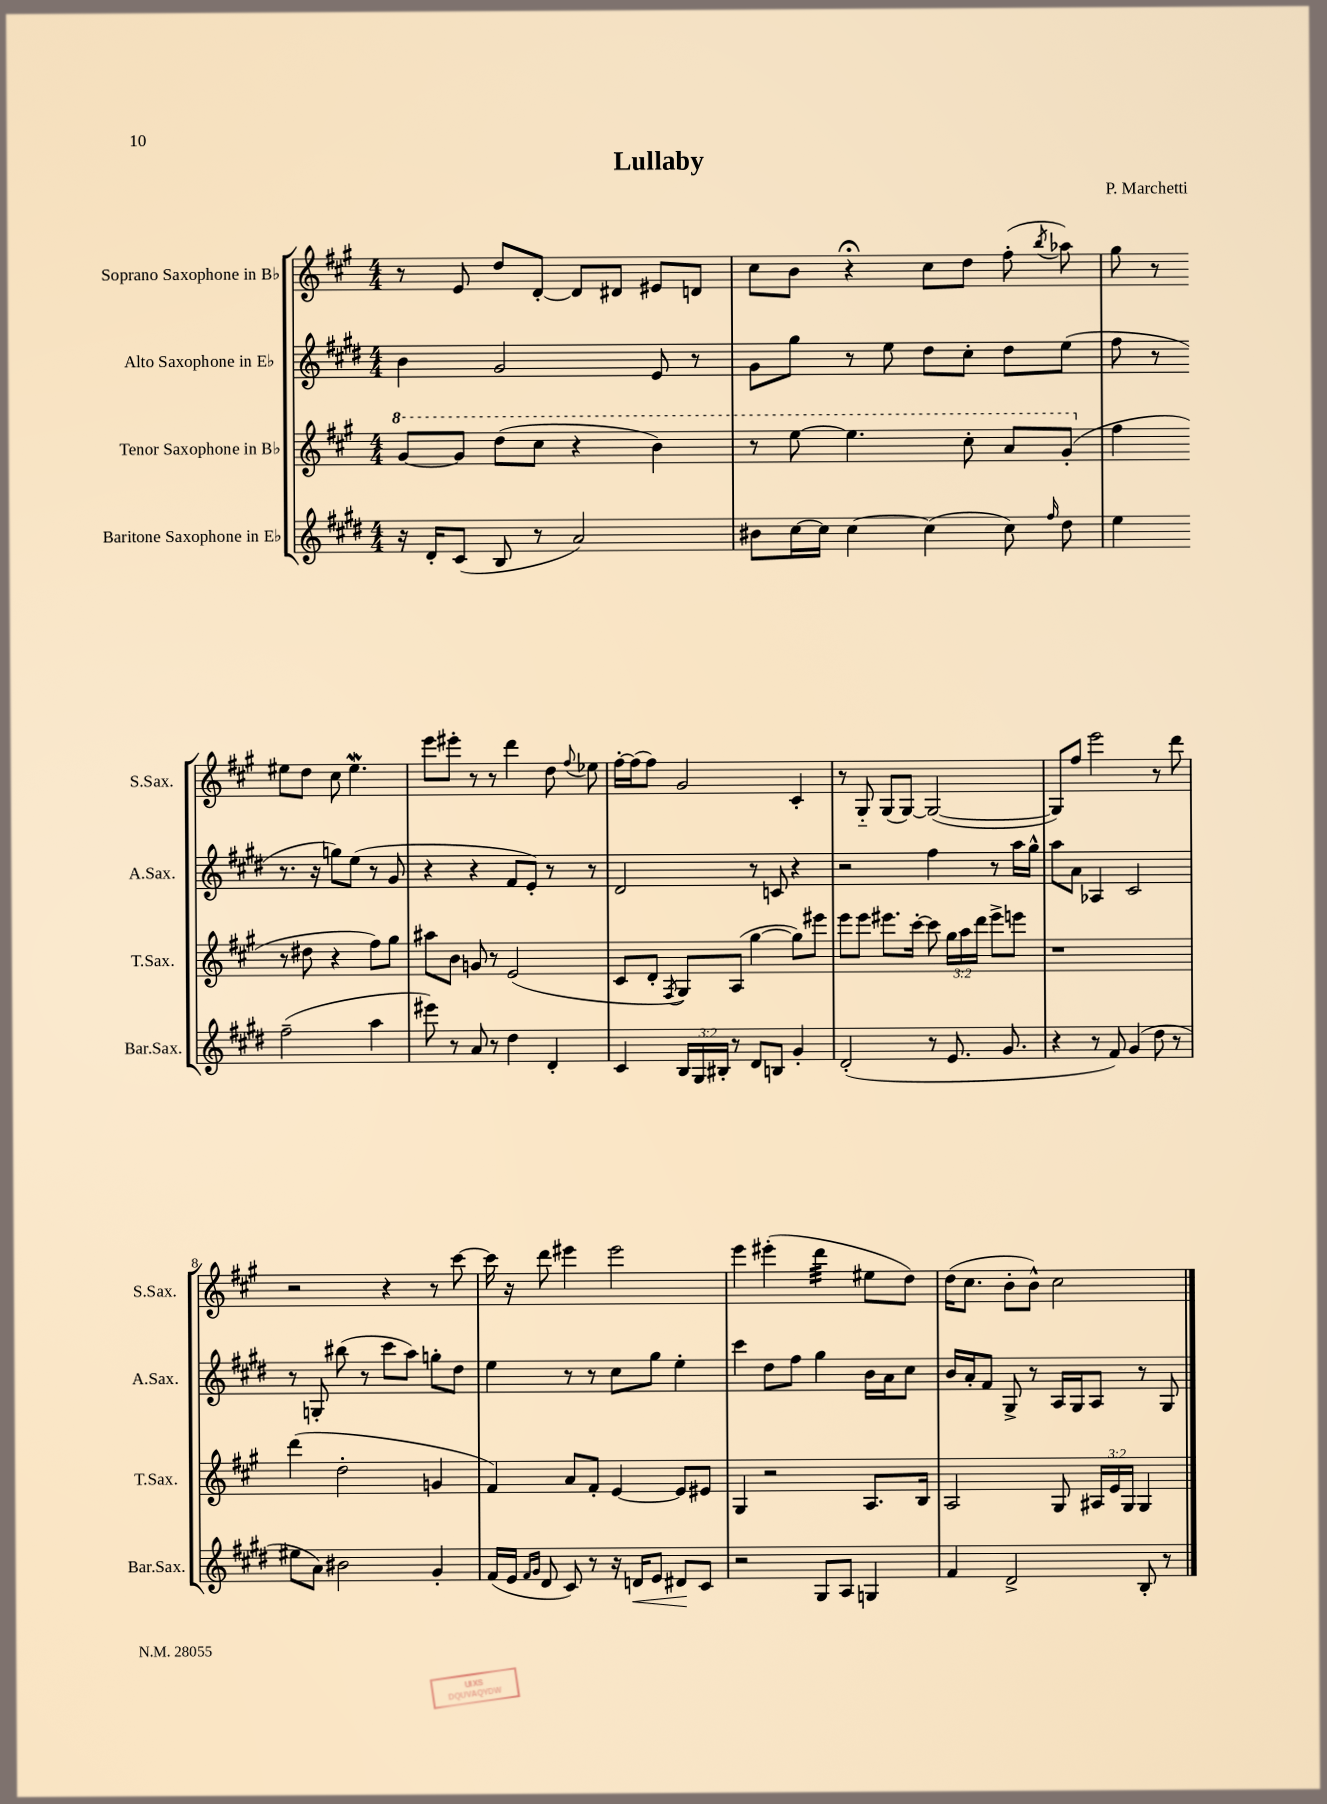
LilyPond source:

\header { title = "Lullaby" composer = "P. Marchetti" }
<<
\new StaffGroup <<
\new Staff = "s0" \with { instrumentName = "Soprano Saxophone in Bb" shortInstrumentName = "S.Sax." } {
    \clef treble \key a \major \numericTimeSignature \time 4/4
    \autoBeamOff r8 e'8 d''8[ d'8]~-. d'8[ dis'8] eis'8[ d'8] |
    cis''8[ b'8] r4\fermata cis''8[ d''8] fis''8-.( \acciaccatura { b''8 } aes''8) |
    gis''8 r8 eis''8[ d''8] cis''8 eis''4.\mordent |
    e'''8[ eis'''8]-. r8 r8 d'''4 d''8 \appoggiatura { fis''8 } ees''8 |
    fis''16[~-. fis''16( fis''8]) gis'2 cis'4-. |
    r8 gis8-_ gis8[( gis8]~) gis2~( |
    gis8[) fis''8] e'''2 r8 d'''8 |
    r2 r4 r8 cis'''8~ |
    cis'''16 r16 d'''8 eis'''4 eis'''2 |
    e'''4 eis'''4-.( d'''4:32 eis''8[ d''8]) |
    d''16[( cis''8.] b'8[-. b'8]-^) cis''2 \bar "|." |
}
\new Staff = "s1" \with { instrumentName = "Alto Saxophone in Eb" shortInstrumentName = "A.Sax." } {
    \clef treble \key e \major \numericTimeSignature \time 4/4
    \autoBeamOff b'4 gis'2 e'8 r8 |
    gis'8[ gis''8] r8 e''8 dis''8[ cis''8]-. dis''8[ e''8]( |
    fis''8 r8 r8. r16 g''8[) e''8]( r8 gis'8 |
    r4 r4 fis'8[ e'8]-.) r8 r8 |
    dis'2 r8 c'8 r4 |
    r2 fis''4 r8 a''16[ gis''16]-^ |
    a''8[ a'8] aes4 cis'2 |
    r8 g8-. bis''8( r8 cis'''8[ a''8]) g''8[-. dis''8] |
    e''4 r8 r8 cis''8[ gis''8] e''4-. |
    cis'''4 dis''8[ fis''8] gis''4 b'16[ a'16 cis''8] |
    b'16[ a'16-. fis'8] gis8-> r8 a16[ gis16 a8] r8 gis8 \bar "|." |
}
\new Staff = "s2" \with { instrumentName = "Tenor Saxophone in Bb" shortInstrumentName = "T.Sax." } {
    \clef treble \key a \major \numericTimeSignature \time 4/4 \override Staff.TupletNumber.text = #tuplet-number::calc-fraction-text
    \autoBeamOff \ottava #1 gis''8[~ gis''8] d'''8[( cis'''8] r4 b''4) |
    r8 e'''8~ e'''4. cis'''8-. a''8[ gis''8]-.( \ottava #0 |
    fis''4 r8 dis''8 r4 fis''8[) gis''8] |
    ais''8[ b'8] g'8 r8 e'2( |
    cis'8[ d'8]-. \acciaccatura { fis8 } gis8[) a8]( gis''4~ gis''8[) eis'''8] |
    e'''8[ e'''8] eis'''8.[ cis'''16]~-. cis'''8 \tuplet 3/2 { gis''16[ a''16 d'''16] } eis'''8[-> e'''8] |
    r1 |
    d'''4( d''2-. g'4 |
    fis'4) a'8[ fis'8]-. e'4~ e'8[ eis'8] |
    gis4 r2 a8.[ b16] |
    a2 gis8 \tuplet 3/2 { ais16[ e'16 gis16] } gis4 \bar "|." |
}
\new Staff = "s3" \with { instrumentName = "Baritone Saxophone in Eb" shortInstrumentName = "Bar.Sax." } {
    \clef treble \key e \major \numericTimeSignature \time 4/4 \override Staff.TupletNumber.text = #tuplet-number::calc-fraction-text
    \autoBeamOff r16 dis'16[-. cis'8]( b8 r8 a'2) |
    bis'8[ cis''16~ cis''16] cis''4~ cis''4( cis''8) \grace { fis''16 } dis''8 |
    e''4 fis''2--( a''4 |
    eis'''8) r8 a'8 r8 dis''4 dis'4-. |
    cis'4 \tuplet 3/2 { b16[ gis16 bis16]-. } r8 dis'8[ b8] gis'4-. |
    dis'2-.( r8 e'8. gis'8. |
    r4 r8 fis'8) gis'4( dis''8 r8 |
    eis''8[ a'8]) bis'2 gis'4-. |
    fis'16[( e'16] \grace { fis'16[ gis'16] } dis'8 cis'8) r8 r16 d'16[\< e'8] dis'8[\! cis'8] |
    r2 gis8[ a8] g4 |
    fis'4 dis'2-> b8-. r8 \bar "|." |
}
>>
>>
